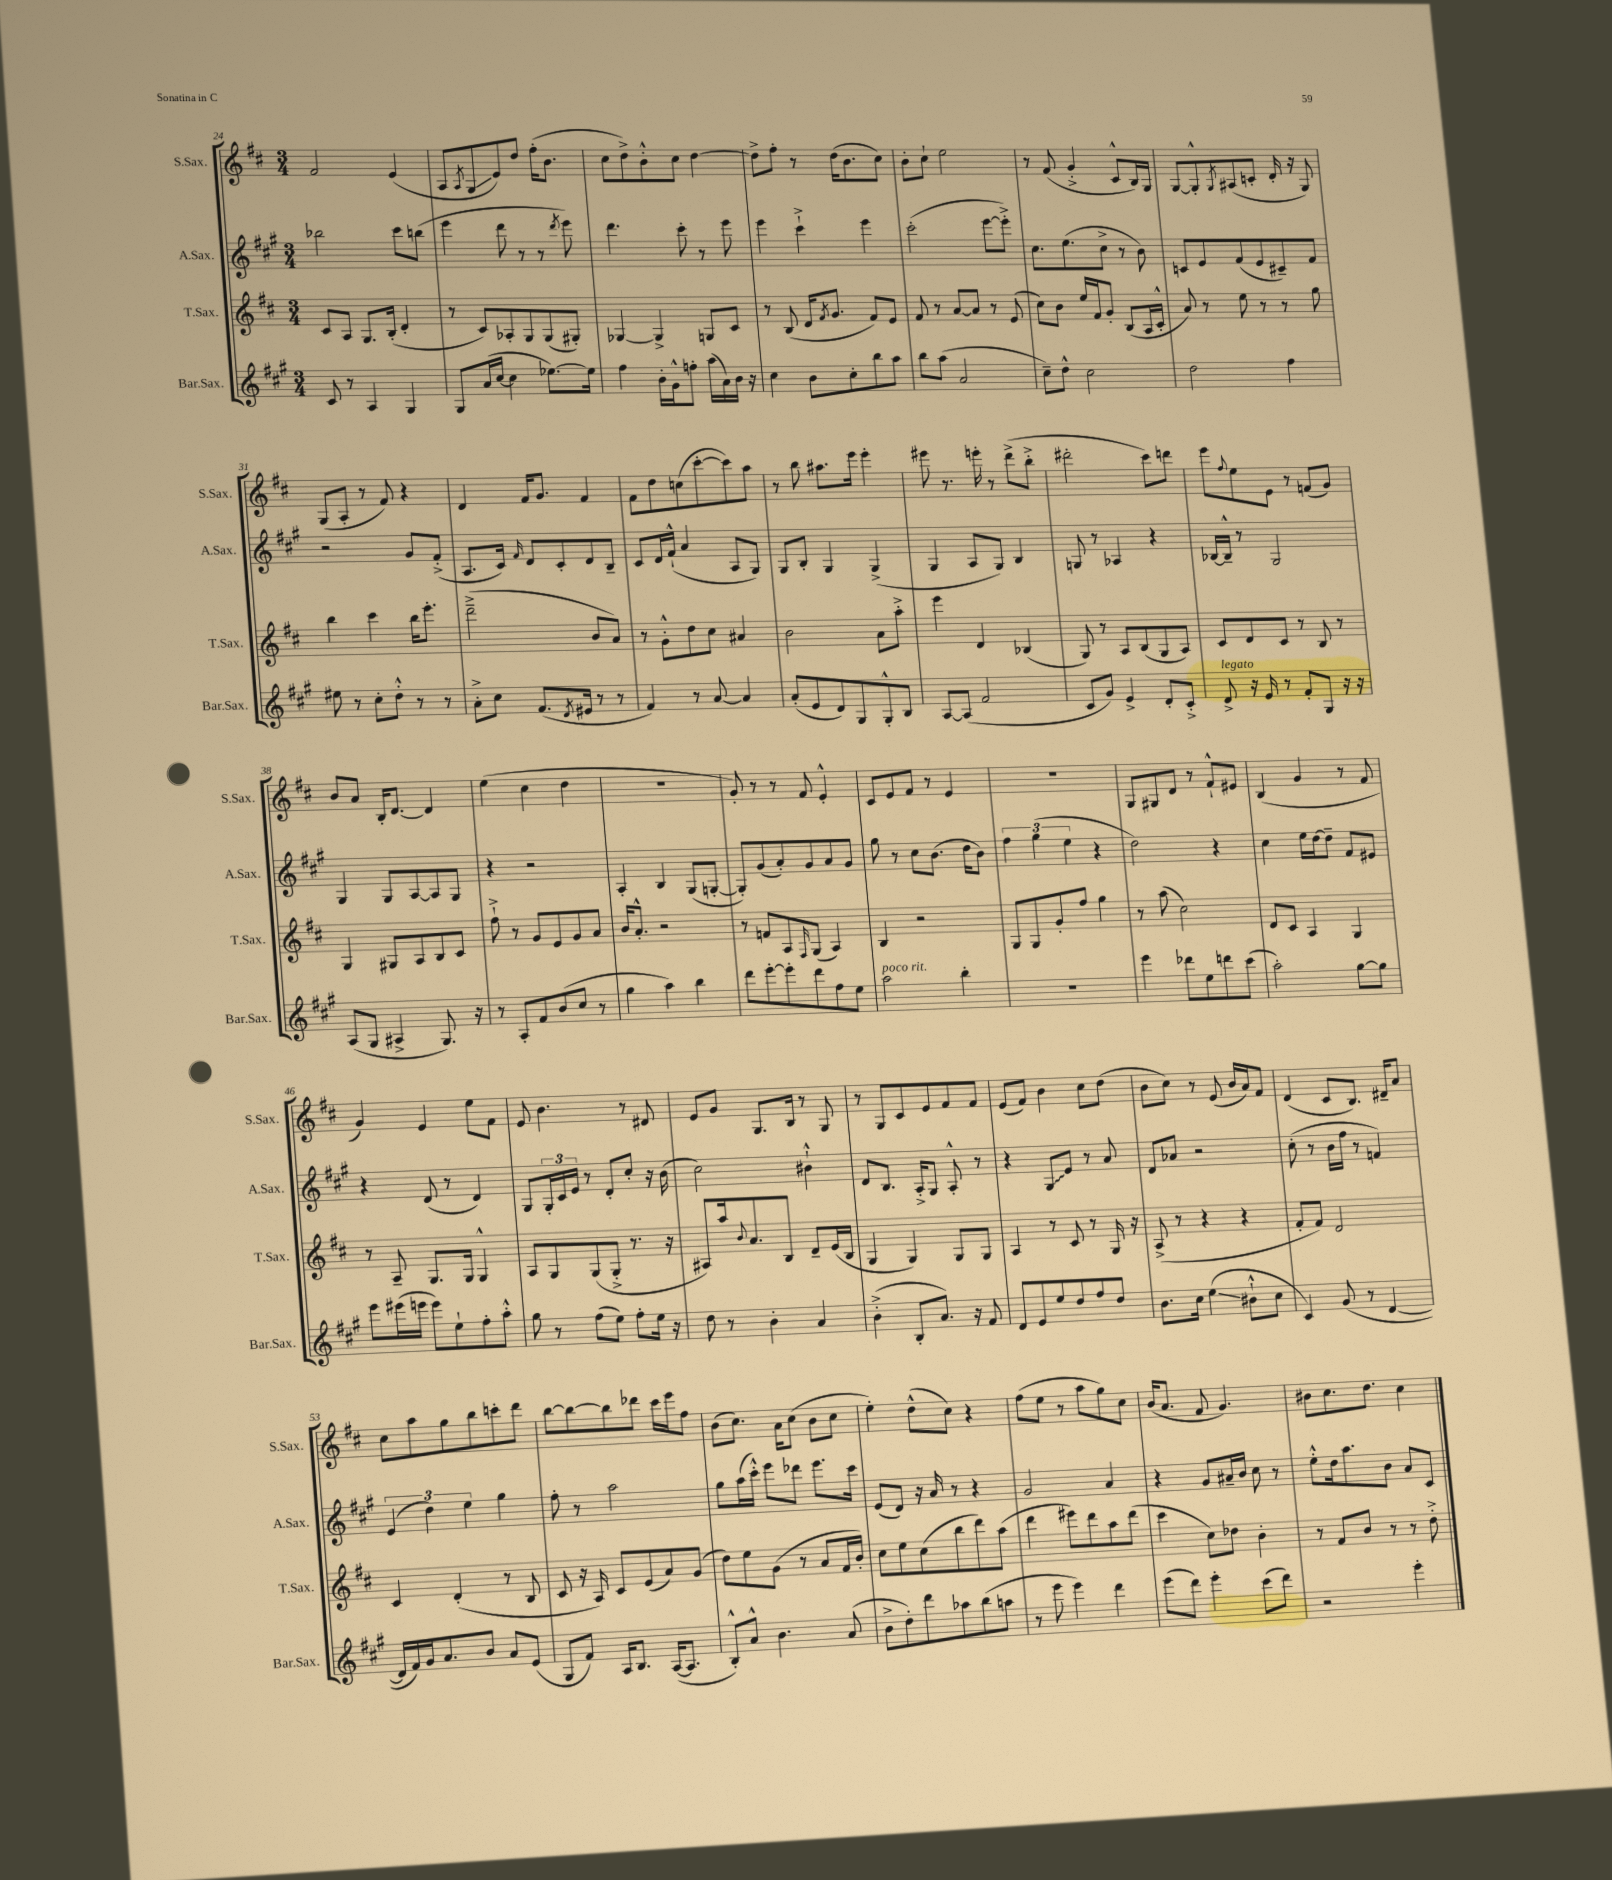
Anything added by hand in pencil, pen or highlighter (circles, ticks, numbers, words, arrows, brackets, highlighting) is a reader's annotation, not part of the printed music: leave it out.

**kern	**kern	**kern	**kern
*staff4	*staff3	*staff2	*staff1
*clefG2	*clefG2	*clefG2	*clefG2
*k[f#c#g#]	*k[f#c#]	*k[f#c#g#]	*k[f#c#]
*M3/4	*M3/4	*M3/4	*M3/4
8c#/	8c#/L	2bb-\	2f#/
8r	8A/J	.	.
4A/	8.G/L	.	.
.	(16B'/Jk	.	.
4G#/	4d'/	8ccc#\L	(4e/
.	.	(8bb\J	.
=	=	=	=
8G#/L	8r	4eee\	8A/L
.	.	.	8qA/
(16a/L	8c#/L)	.	8G/
[16cc#/JJ	.	.	.
4cc#\]	8A-'/	8ddd\	8e/)
.	8G/	8r	8dd/J
[8.ee-\L)	(8G/	8r	(16ff#'\LK
.	.	.	8.b\J
.	.	8qddd/	.
.	8G#'/J)	8eee\)	.
16ee-\]Jk	.	.	.
=	=	=	=
4ff#\	[4G-/	4.ddd\	8cc#\L
.	.	.	8dd^\)
16b'\LL	4G-^/]	.	8b'^^\
16g#^^\J	.	.	.
8ff'\J	.	8ccc#'\	8cc#\J
(16aa\LL	8G/L	8r	[4dd\
16a\)	.	.	.
16b\JJ	8c#/J	8eee\	.
16r	.	.	.
=	=	=	=
4cc#\	8r	4eee\	8dd^\]L
.	(8B/	.	8ff#'\J
8b\L	16d/LK	4ccc#`^\	8r
.	8qf#/	.	.
.	8.g/J	.	.
8cc#'\	.	.	(16dd\LK
.	.	.	8.b\
8bb\	8f#/L)	4eee\	.
8aa\J	8e/J	.	8cc#\J)
=	=	=	=
8bb\L	8f#/	(2ccc#'\	8b'\L
(8aa\J	8r	.	8cc#`\J
2a/	[8a/L	.	2ee\
.	8a/]J	.	.
.	8r	[8eee\L	.
.	(8e/	8eee'^\]J)	.
=	=	=	=
8cc#~\L)	8cc#\L)	8.cc#\L	8r
8dd^^\J	8b\J	.	(8f#/
.	.	(8.ee\	.
2cc#\	16ee/LL	.	4g'^/
.	16f#/J	.	.
.	8g'/J	8cc#^\J	.
.	(8B/L	8r	8c#^^/L
.	16A/L	8b\)	16B/L)
.	16c#'^^/JJ	.	16G/JJ
=	=	=	=
2dd\	8a/)	8c/L	[8G/L
.	8r	8e/	8G'^^/]
.	.	.	8qG/
.	8ee\	(8f#/	(8A#/
.	8r	8e/	8c'/J
4ff#\	8r	8c#~/)	16d'/
.	.	.	16r
.	8gg\	8f#/J	8G/)
=	=	=	=
8ee#\	4bb\	2r	(8G/L
8r	.	.	8A'/J
8cc#'\L	4ccc#\	.	8r
8dd'^^\J	.	.	8f#/)
8r	16bb\LK	8g#/L	4r
.	8.eee'\J	.	.
8r	.	(8f#'^/J	.
=	=	=	=
8a'^\L	(2ddd~^\	8.A/L	4d/
8cc#\J	.	.	.
.	.	16c#/Jk)	.
.	.	16qqf#/	.
(8.f#/L	.	8d/L	16f#/LK
.	.	.	8.g/J
.	.	8c#'/	.
8qd/	.	.	.
16e#/Jk	.	.	.
8r	8b/L	8d/	4f#/
8r	8a/J)	8B~/J	.
=	=	=	=
4f#/)	8r	8c#/L	8f#\L
.	8g'^^\L	16d/L	8dd\
.	.	(16f#`^^/JJ	.
8r	8dd\	4a/	(8cc\
[8a/	8cc#\J	.	[8ccc#'\
4a/]	4a#/	8A/L	8ccc#\])
.	.	8G#/J)	8aa\J
=	=	=	=
(8a'/L	2b\	8G#/L	8r
8e/	.	8B'/J	8bb\
8d/)	.	4G#/	8.aa#\L
8G#/	.	.	.
.	.	.	16eee\Jk
8G#'^^/	8a\L	(4G#^/	4eee'\
8B/J	8aa'^\J	.	.
=	=	=	=
[8A/L	4eee\	4G#/	8eee#\
(8A/]J	.	.	8.r
2f#/	4d/	8A/L	.
.	.	.	16eee'\
.	.	8G#/J)	8r
.	(4B-/	4B/	(8ddd^\L
.	.	.	8bb'^\J
=	=	=	=
8c#/L	8G/)	8G/	2ddd#'\
8g#/J)	8r	8r	.
4e^/	8A/L	4A-/	.
.	(8B/	.	.
8d'/L	8G/	4r	8ccc#\L)
8c#'^/J	8A/J)	.	8ddd\J
=	=	=	=
8d^/	8c#/L	[16B-/LL	8eee\L
.	.	16B-~^^/]JJ	.
.	.	.	8qqff#/
16r	8d/	8r	8ee\
16e/	.	.	.
8r	8c#/J	2G#/	8e\J
8f#'/L	8r	.	8r
8G#/J	8B/	.	(8f/L
16r	8r	.	8g/J)
16r	.	.	.
=	=	=	=
(8A/L	4G/	4G#/	8b/L
8G#/J	.	.	8a/J
4A#^/	8G#/L	8G#/L	16B'/LK
.	.	.	[8.d/J
.	8A/	[8A/	.
8.G#/)	8B/	8A/]	4d/]
.	8c#/J	8G#/J	.
16r	.	.	.
=	=	=	=
8r	8ff#`^\	4r	(4ee\
8A'/L	8r	.	.
8f#/	8g/L	2r	4cc#\
(8b/	8e/	.	.
8cc#/J	8g/	.	4dd\
8r	8a/J	.	.
=	=	=	=
4gg#\	16b/LK	4A'/	2.r
.	8.a'^^/J	.	.
4aa\)	2r	4B/	.
4bb\	.	(8G#/L	.
.	.	[8G'/J	.
=	=	=	=
8ddd\L	8r	8G'/]L)	8g'/)
[8eee'\	8f/L	(8g#/	8r
8eee'\]	8A/	8a'/)	8r
.	16qqF#/	.	.
8ddd\	(8G/J	8g#/	8f#/
8ff#\	4A/)	8a/	4e'^^/
8ee\J	.	8g#/J	.
=	=	=	=
2aa\	4B/	8gg#\	8c#/L
.	.	8r	8e/
.	2r	8cc#\L	8f#/J
.	.	(8.b\J	8r
4bb'\	.	.	4e/
.	.	16dd\LK	.
.	.	8b\J)	.
=	=	=	=
2.r	8G/L	6ff#\	2.r
.	8G/	.	.
.	.	(6gg#\	.
.	8g'/	.	.
.	.	6ee\	.
.	8ff#/J	.	.
.	4gg\	4r	.
=	=	=	=
4eee\	8r	2dd\)	8G/L
.	(8aa\	.	8G#/
8ddd-\L	2cc#\)	.	8d/J
8ee\	.	.	8r
8ddd\	.	4r	8f#`^^/L
(8ccc#\J	.	.	8e#/J
=	=	=	=
2aa'\)	8d/L	4cc#\	(4B/
.	8c#/J	.	.
.	4A/	16ee\LL	4g/
.	.	[16dd\J	.
.	.	8dd~\]J	.
[8gg#\L	4G/	8f#/L	8r
8gg#\]J	.	8e#/J	8f#/
=	=	=	=
8eee\L	8r	4r	4g/)
(16eee#\L	8A~/	.	.
16eee\JJ	.	.	.
8eee\L)	8.G/L	(8d/	4e/
8ee`\	.	8r	.
.	16G/Jk	.	.
8ff#'\	4G^^/	4d/)	8ee\L
8aa'^^\J	.	.	8f#\J
=	=	=	=
8gg#\	8A/L	8G#/L	8e/
8r	8G/	24G#'/L	4.b\
.	.	24c#/	.
.	.	24e/JJ	.
(8ff#\L	(8G/	8r	.
8ee\J)	8G'^/J	8d'/L	.
8ff#'\L	8.r	8cc#'/J	8r
16ee\Jk	.	16r	8d#/
16r	16r	(16b\	.
=	=	=	=
8dd\	8A#/L)	2cc#\)	8e/L
8r	16aa/k	.	8g/J
.	8qqb/	.	.
.	8.a/	.	.
4b'\	.	.	8.G/L
.	8B/J	.	.
.	.	.	16B/Jk
4a/	8d~/L	4b#`^^\	8r
.	(16e/L	.	8G/
.	16B/JJ	.	.
=	=	=	=
(4b'^\	4G/	8d/L	8r
.	.	8.B/J	8G/L
8B'/L	4G/)	.	8c#/
.	.	16A'^/LK	.
8.a/J)	.	8G#/J	8e/
.	8G/L	8A'^^/	8f#/
16r	.	.	.
8f#/	8G/J	8r	8f#/J
=	=	=	=
8d/L	4A/	4r	(8e/L
8e/	.	.	8f#/J)
8ee/	8r	8G#/L	4b\
8dd/	8c#/	8e/J	.
8ff#/	8r	8r	8cc#\L
8dd/J	16G/	8a/	(8dd\J
.	16r	.	.
=	=	=	=
8.b\L	(8A^/	8d/L	8b\L
.	8r	8a-/J	8cc#\J)
16cc#\Jk	.	.	.
(4ee\	4r	2r	8r
.	.	.	(8e/
8b#`^^\L	4r	.	16b/LL
.	.	.	16a/J)
8cc#\J	.	.	8f#/J
=	=	=	=
4c#/)	8f#'/L	(8cc#'\	(4d/
.	8f#/J)	8r	.
(8g#/	2d/	16b\LL	8c#/L
.	.	16ff#\JJ	.
8r	.	8r	8.B/J)
[4d/	.	4f/)	.
.	.	.	16d#~/LK
.	.	.	8a/J
=	=	=	=
16d/]LL	4c#/	(6e/	8cc#\L
16f#/)	.	.	.
16g#/J	.	.	8aa\
.	.	6dd\)	.
8.a/	.	.	.
.	(4d'/	.	8gg\
.	.	6ee\	.
8b/J	.	.	8bb\
8a/L	8r	4gg#\	8ccc'\
(8e/J	8B/	.	8ddd\J
=	=	=	=
8G#/L	8c#/	8ff#'\	[8bb\L
8f#/J)	16r	8r	8bb\_
.	16A/)	.	.
16A/LK	8c#/L	2aa\	8bb\]
8.B/J	.	.	.
.	(8e/	.	8ddd-\J
([16A/LK	8a/)	.	16ccc#\LL
8.A/]J	.	.	16eee\J
.	(8g/J	.	8ff#\J
=	=	=	=
8B'^^/L)	8dd\L)	8gg#\L	(8b\L
8a^^/J	8ee\	(16aa\L	8.cc#\J)
.	.	16ccc#'^^\JJ)	.
4.b\	(8g\J	8eee\L	.
.	.	.	16a\LK
.	8r	8ddd-\J	(8cc#\J
.	8a/L	8.eee\L	8b\L
(8a/	16f#/L	.	8cc#\J
.	16b'/JJ)	16ccc#\Jk	.
=	=	=	=
8b^\L	8cc#\L	(8e/L	4ee'\)
8dd'\)	8ee\	8d/J)	.
8ddd\	(8cc#\	16r	(8dd^^\L
.	.	16a/	.
8aa-\	8bb\	8r	8cc#\J)
(8bb\	8ddd\)	4r	4r
8aa\J	(8aa\J	.	.
=	=	=	=
8r	4ddd\	2g#/	(8ff#\L
8eee\	.	.	8ee\J
4eee\)	8eee#\L)	.	8r
.	8ddd\	.	8aa\L
4ddd\	8aa\	4a/	8gg\)
.	(8ddd\J	.	8cc#\J
=	=	=	=
(8eee\L	4ccc#\	4r	(16b/LK
.	.	.	8.a/J
8ddd\J)	.	.	.
4eee'\	8cc#\L)	8g#/L	8f#/
.	8dd-\J	16a#~/L	4.g/)
.	.	16b/JJ	.
(8ccc#\L	4b'\	8cc#\	.
8ddd\J)	.	8r	.
=	=	=	=
2r	8r	8ee'^^\L	8b#\L
.	8f#/L	16dd\k	8.cc#\
.	.	8.aa\	.
.	8b/J	.	.
.	.	.	8.dd\J
.	8r	8b\J	.
4eee'\	8r	8a/L	4cc#\
.	8dd'^\	8c#/J	.
==	==	==	==
*-	*-	*-	*-
